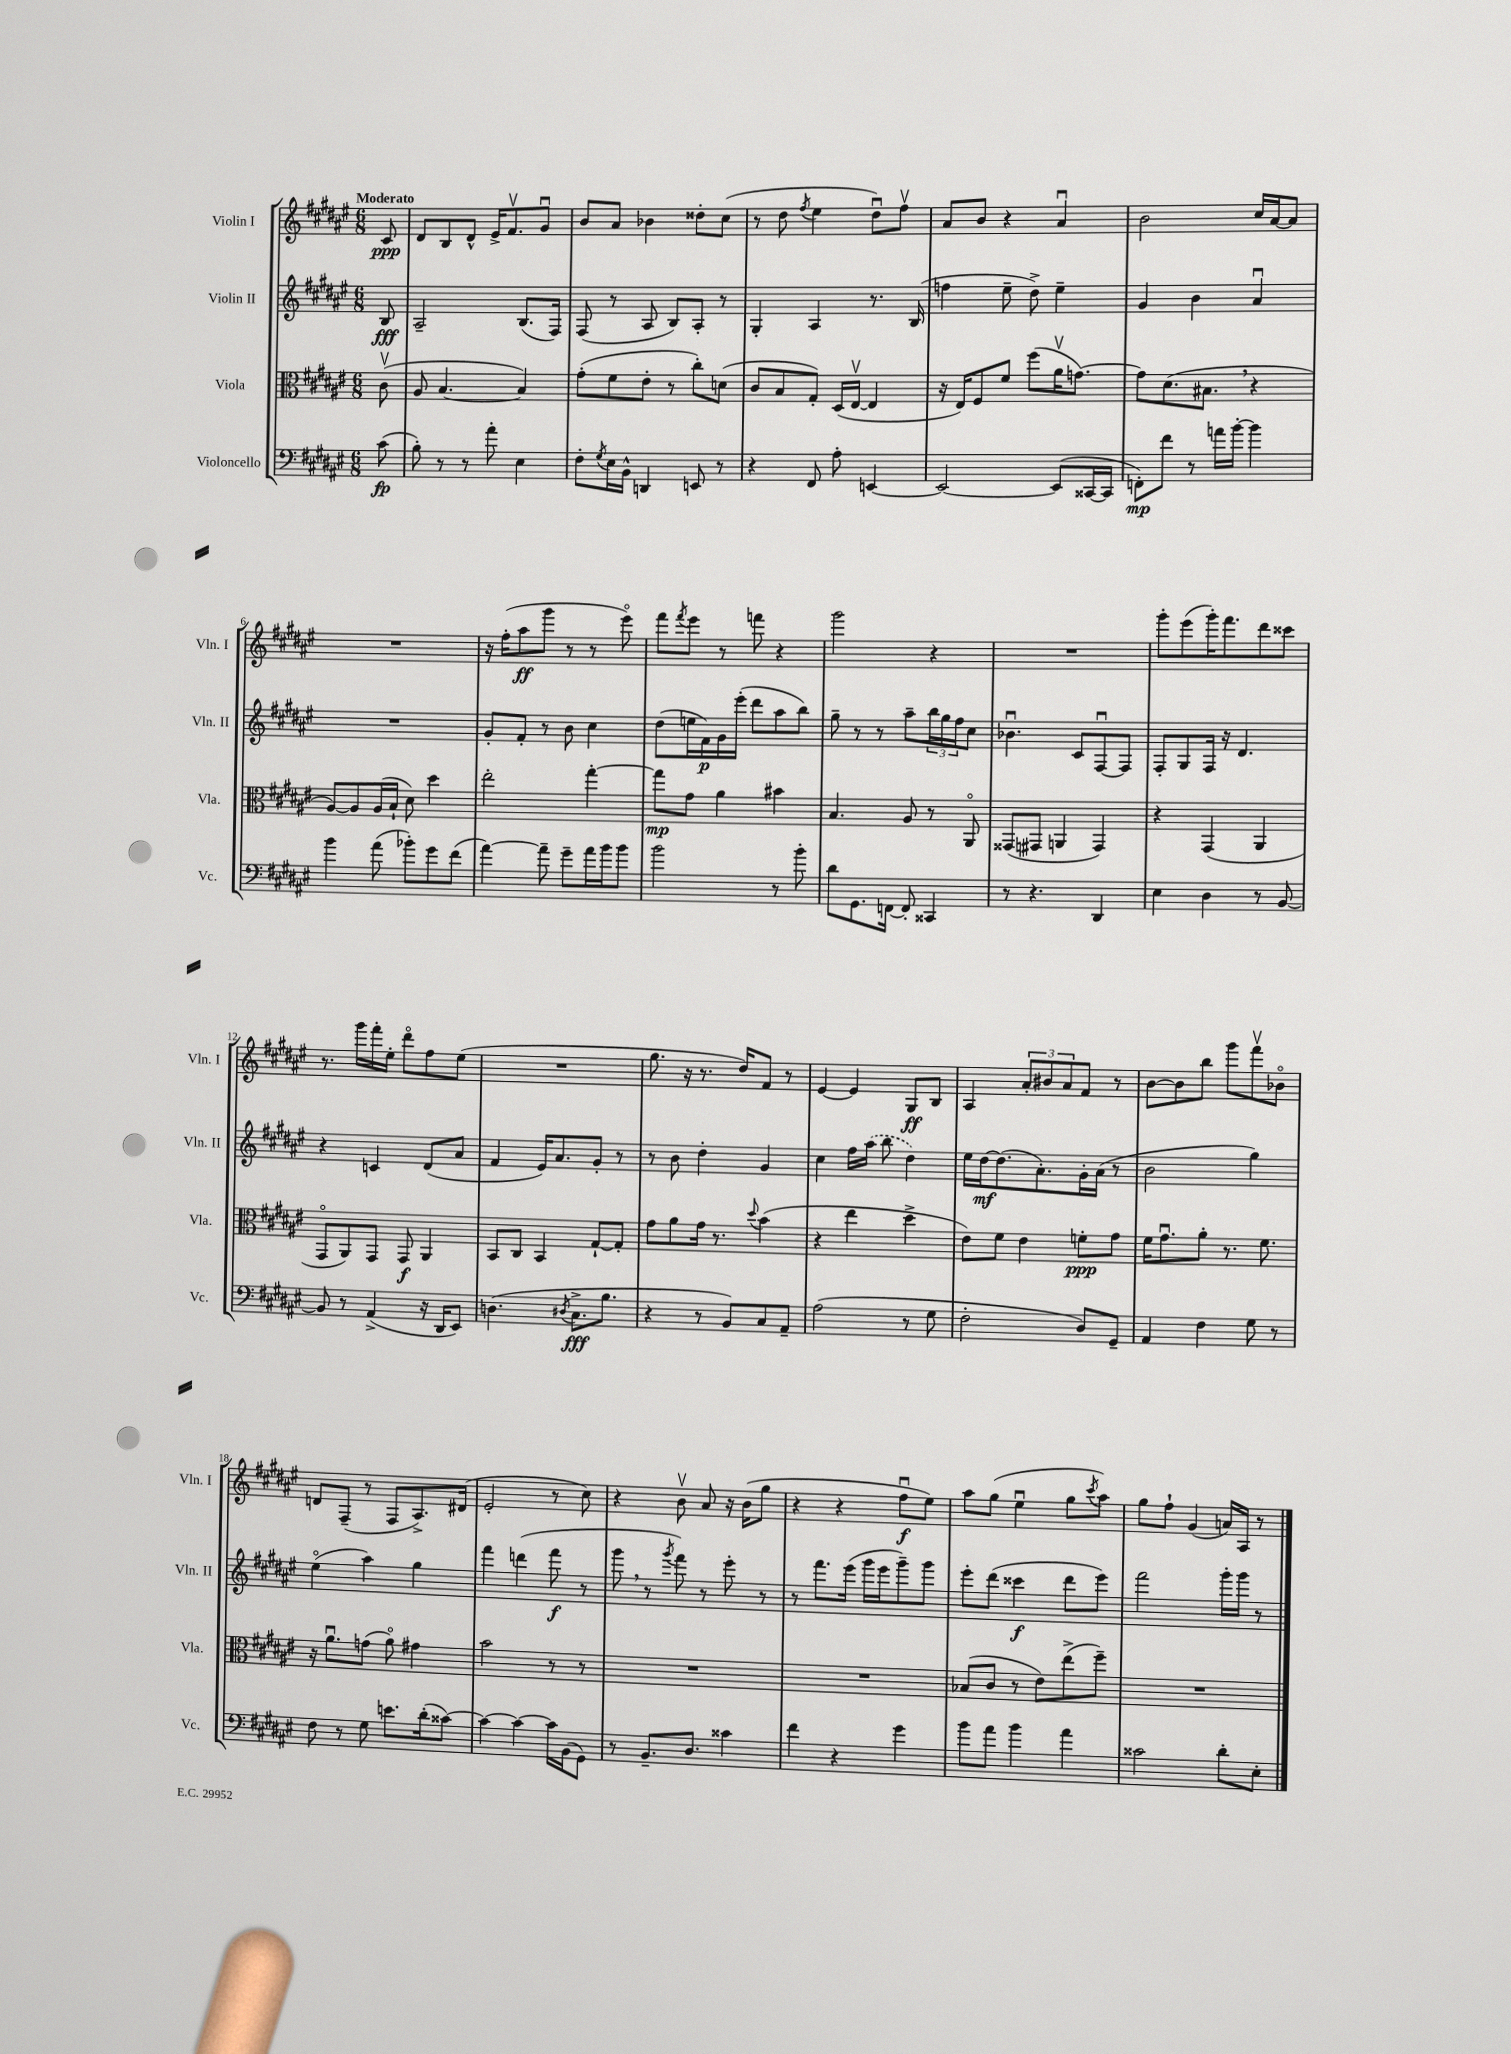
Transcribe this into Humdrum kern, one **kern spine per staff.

**kern	**dynam	**kern	**dynam	**kern	**dynam	**kern	**dynam
*part4	*part4	*part3	*part3	*part2	*part2	*part1	*part1
*staff4	*staff4	*staff3	*staff3	*staff2	*staff2	*staff1	*staff1
*I"Violoncello	*	*I"Viola	*	*I"Violin II	*	*I"Violin I	*
*I'Vc.	*	*I'Vla.	*	*I'Vln. II	*	*I'Vln. I	*
*clefF4	*	*clefC3	*	*clefG2	*	*clefG2	*
*k[f#c#g#d#a#e#]	*	*k[f#c#g#d#a#e#]	*	*k[f#c#g#d#a#e#]	*	*k[f#c#g#d#a#e#]	*
*M6/8	*	*M6/8	*	*M6/8	*	*M6/8	*
=	=	=	=	=	=	=	=
!	!	!	!	!	!	!LO:TX:a:B:t=Moderato	!
(8c#\	fp	(8c#v\	.	8B/	fff	8c#/	ppp
=1	=1	=1	=1	=1	=1	=1	=1
8B'\)	.	8A#/	.	2A#~/	.	8d#/L	.
8r	.	[4.B/	.	.	.	8B/	.
8r	.	.	.	.	.	8d#^^/J	.
8a#'\	.	.	.	.	.	16e#^/KL	.
.	.	.	.	.	.	8.f#v/	.
4E#\	.	4B/])	.	(8.B/L	.	.	.
.	.	.	.	.	.	8g#u/J	.
.	.	.	.	16F#/Jk)	.	.	.
=2	=2	=2	=2	=2	=2	=2	=2
8F#'\L	.	(8g#'\L	.	(8F#/	.	8b/L	.
8qG#/	.	.	.	.	.	.	.
16E#\L	.	8f#\	.	8r	.	8a#/J	.
16BB^^\JJ	.	.	.	.	.	.	.
4DDn/	.	8e#'\J	.	8A#/	.	4b-X\	.
.	.	8r	.	8B/L)	.	.	.
8EEn/	.	8cc#'\L)	.	8A#'/J	.	8dd##X'\L	.
8r	.	(8dn\J	.	8r	.	(8cc#\J	.
=3	=3	=3	=3	=3	=3	=3	=3
4r	.	8c#/L	.	4G#'/	.	8r	.
.	.	8B/	.	.	.	8dd#\	.
.	.	.	.	.	.	8qff#/	.
8FF#/	.	8G#'/J)	.	4A#/	.	4ee#\	.
8A#'\	.	(16D#/LL	.	.	.	.	.
.	.	[16E#v/JJ	.	.	.	.	.
[4EEn/	.	4E#/]	.	8.r	.	8dd#u\L)	.
.	.	.	.	.	.	8ff#v\J	.
.	.	.	.	(16B/	.	.	.
=4	=4	=4	=4	=4	=4	=4	=4
2EE/_	.	16r	.	4ffn\	.	8a#/L	.
.	.	16E#/KL)	.	.	.	.	.
.	.	8F#/	.	.	.	8b/J	.
.	.	8f#/J	.	8ee#~\	.	4r	.
.	.	(8ff#\L	.	8dd#^\)	.	.	.
(8EE/L]	.	16a#v\K	.	4ee#~\	.	4a#u/	.
.	.	[8.gn\J)	.	.	.	.	.
[16CC##X/L	.	.	.	.	.	.	.
16CC##/JJ]	.	.	.	.	.	.	.
=5	=5	=5	=5	=5	=5	=5	=5
8FFn'\L)	mp	8g\L]	.	4g#/	.	2b\	.
8f#\J	.	(8.d#\	.	.	.	.	.
8r	.	.	.	4b\	.	.	.
.	.	8.B#X,\J	.	.	.	.	.
16an\LL	.	.	.	.	.	.	.
[16b'\JJ	.	.	.	.	.	.	.
4b\]	.	4r	.	4a#u/	.	16cc#/LL	.
.	.	.	.	.	.	[16a#/J	.
.	.	.	.	.	.	8a#/J]	.
!!LO:LB:g=z
=6	=6	=6	=6	=6	=6	=6	=6
4b\	.	[8A#/L)	.	2.r	.	2.r	.
.	.	8A#/]	.	.	.	.	.
(8a#\	.	(16A#/L	.	.	.	.	.
.	.	16B`/JJ	.	.	.	.	.
8b-X'\L)	.	8d#\)	.	.	.	.	.
8g#\	.	4dd#\	.	.	.	.	.
(8f#\J	.	.	.	.	.	.	.
=7	=7	=7	=7	=7	=7	=7	=7
[4a#\)	.	2ee#'\	.	8g#'/L	.	16r	.
.	.	.	.	.	.	(16ff#'\KL	.
.	.	.	.	8f#'/J	.	8aa#\	ff
8a#~\]	.	.	.	8r	.	8ggg#\J	.
8g#~\L	.	.	.	8b\	.	8r	.
16a#\L	.	[4gg#'\	.	4cc#\	.	8r	.
16b\J	.	.	.	.	.	.	.
8b\J	.	.	.	.	.	8eee#\)	.
=8	=8	=8	=8	=8	=8	=8	=8
2b\	.	8gg#\L]	mp	(8dd#\L	.	8fff#\L	.
.	.	.	.	.	.	8qfff#/	.
.	.	8g#\J	.	16een\L	.	8eee#\J	.
.	.	.	.	16f#\)	p	.	.
.	.	4a#\	.	16g#\	.	8r	.
.	.	.	.	(16eee#'\JJ	.	.	.
.	.	.	.	8ddd#\L	.	8fffn\	.
8r	.	4b#X\	.	8aa#\	.	4r	.
8b'\	.	.	.	8bb\J)	.	.	.
=9	=9	=9	=9	=9	=9	=9	=9
8d#\L	.	4.B/	.	8gg#~\	.	2ggg#\	.
8.GG#\	.	.	.	8r	.	.	.
.	.	.	.	8r	.	.	.
[16FFn\Jk	.	.	.	.	.	.	.
8FF'/]	.	8A#/	.	8aa#~\L	.	.	.
4CC##X/	.	8r	.	24bb\L	.	4r	.
.	.	.	.	24gg#\	.	.	.
.	.	.	.	24ff#\J	.	.	.
.	.	8AA#/	.	8cc#\J	.	.	.
=10	=10	=10	=10	=10	=10	=10	=10
8r	.	(8GG##X/L	.	4.b-Xu\	.	2.r	.
4.r	.	8GG#X/J	.	.	.	.	.
.	.	4AAn/	.	.	.	.	.
.	.	.	.	8c#/L	.	.	.
4DD#/	.	4GG#/)	.	[8F#u/	.	.	.
.	.	.	.	8F#/J]	.	.	.
=11	=11	=11	=11	=11	=11	=11	=11
4E#\	.	4r	.	8F#'/L	.	8ggg#'\L	.
.	.	.	.	8G#/	.	(8eee#\	.
4D#\	.	(4GG#/	.	16F#/Jk	.	16ggg#'\K)	.
.	.	.	.	16r	.	8.fff#\	.
.	.	.	.	4.d#/	.	.	.
8r	.	4AA#/	.	.	.	8ddd#\	.
[8BB/	.	.	.	.	.	8ccc##X\J	.
!!LO:LB:g=z
=12	=12	=12	=12	=12	=12	=12	=12
8BB/]	.	8GG#/L	.	4r	.	8.r	.
8r	.	8AA#/)	.	.	.	.	.
.	.	.	.	.	.	16ggg#\LL	.
(4AA#^/	.	8GG#/J	.	4cn/	.	16fff#'\	.
.	.	.	.	.	.	16ee#'\JJ	.
.	.	8GG#/	f	.	.	8ddd#\L	.
16r	.	4AA#/	.	(8d#/L	.	8ff#\	.
16DD#/KL	.	.	.	.	.	.	.
8EE#/J)	.	.	.	8a#/J	.	(8ee#\J	.
=13	=13	=13	=13	=13	=13	=13	=13
(4.Dn\	.	8BB/L	.	4f#/	.	2.r	.
.	.	8C#/J	.	.	.	.	.
.	.	4BB/	.	16e#/KL)	.	.	.
.	.	.	.	8.a#/	.	.	.
8qD#X/	.	.	.	.	.	.	.
8.C#^\L	fff	.	.	.	.	.	.
.	.	[8G#`/L	.	8g#'/J	.	.	.
8.B\J	.	.	.	.	.	.	.
.	.	8G#'/J]	.	8r	.	.	.
=14	=14	=14	=14	=14	=14	=14	=14
4r	.	8g#\L	.	8r	.	8.gg#\	.
.	.	8a#\	.	8b\	.	.	.
.	.	.	.	.	.	16r	.
8r	.	16g#\Jk	.	4dd#'\	.	8.r	.
.	.	8.r	.	.	.	.	.
8BB/L)	.	.	.	.	.	.	.
.	.	.	.	.	.	16dd#/KL)	.
.	.	8qqdd#/	.	.	.	.	.
8C#/	.	(4b\	.	4g#/	.	8f#/J	.
8AA#~/J	.	.	.	.	.	8r	.
=15	=15	=15	=15	=15	=15	=15	=15
(2A#\	.	4r	.	4cc#\	.	[4e#/	.
.	.	4ee#\	.	16ff#\LL	.	4e#/]	.
.	.	.	.	(16aa#\JJ	.	.	.
.	.	.	.	8bb\	.	.	.
8r	.	4dd#^\	.	4dd#\)	.	8G#/L	ff
8G#\	.	.	.	.	.	8B/J	.
=16	=16	=16	=16	=16	=16	=16	=16
2F#'\	.	8e#\L)	.	16ee#\LL	.	4A#/	.
.	.	.	.	[16dd#\J	mf	.	.
.	.	8f#\J	.	(8.dd#\]	.	.	.
.	.	4e#\	.	.	.	12a#'/L	.
.	.	.	.	8.a#'\)	.	.	.
.	.	.	.	.	.	12b#X/	.
.	.	.	.	.	.	12a#/	.
8D#/L)	.	8fn'\L	ppp	16g#'\L	.	8f#/J	.
.	.	.	.	(16a#\JJ	.	.	.
8GG#~/J	.	8g#\J	.	8r	.	8r	.
=17	=17	=17	=17	=17	=17	=17	=17
4AA#/	.	16f#\KL	.	2b\	.	[8b\L	.
.	.	8.g#u\	.	.	.	.	.
.	.	.	.	.	.	8b\]	.
4F#\	.	8a#'\J	.	.	.	8bb\J	.
.	.	8.r	.	.	.	8ggg#\L	.
8G#\	.	.	.	4gg#\)	.	8fff#v\	.
.	.	8.f#\	.	.	.	.	.
8r	.	.	.	.	.	8b-X\J	.
!!LO:LB:g=z
=18	=18	=18	=18	=18	=18	=18	=18
8F#\	.	16r	.	(4ee#\	.	8dn/L	.
.	.	8.a#u\L	.	.	.	.	.
8r	.	.	.	.	.	(8F#~/J	.
8G#\	.	(8gn\J	.	4aa#\)	.	8r	.
8.en\L	.	8a#\)	.	.	.	8F#/L	.
.	.	4g#X\	.	4gg#\	.	8.A#^/)	.
(16d#'\k	.	.	.	.	.	.	.
[8c##X\J)	.	.	.	.	.	.	.
.	.	.	.	.	.	(16d#X/Jk	.
=19	=19	=19	=19	=19	=19	=19	=19
4c##\_	.	2b\	.	4fff#\	.	2e#'/	.
4c##\_	.	.	.	(4dddn\	.	.	.
16c##\LL]	.	8r	.	8fff#\	f	8r	.
(16BB\J	.	.	.	.	.	.	.
8GG#\J)	.	8r	.	8r	.	8cc#\)	.
=20	=20	=20	=20	=20	=20	=20	=20
8r	.	2.r	.	8ggg#,\	.	4r	.
8.BB~/L	.	.	.	8r	.	.	.
.	.	.	.	8qggg#/	.	.	.
.	.	.	.	8fff#\)	.	8bv\	.
8.D#/J	.	.	.	.	.	.	.
.	.	.	.	8r	.	8a#/	.
4c##X\	.	.	.	8eee#'\	.	16r	.
.	.	.	.	.	.	(16b\KL	.
.	.	.	.	8r	.	8gg#\J	.
=21	=21	=21	=21	=21	=21	=21	=21
4f#\	.	2.r	.	8r	.	4r	.
.	.	.	.	8.fff#\L	.	.	.
4r	.	.	.	.	.	4r	.
.	.	.	.	(16eee#\Jk	.	.	.
.	.	.	.	16ggg#\LL	.	.	.
.	.	.	.	16eee#\J	.	.	.
4g#\	.	.	.	8ggg#~\)	.	8ff#u\L	f
.	.	.	.	8ggg#\J	.	8ee#\J)	.
=22	=22	=22	=22	=22	=22	=22	=22
8b\L	.	(8B-X/L	.	8eee#'\L	.	8aa#\L	.
8a#\J	.	8c#/J	.	(8ddd#\J	.	(8gg#\J	.
4b\	.	8r	.	4ccc##X\	f	4ee#u\	.
.	.	8e#\L)	.	.	.	.	.
4a#\	.	(8ee#^\	.	8ddd#\L	.	8gg#\L	.
.	.	.	.	.	.	8qccc#/	.
.	.	8ff#~\J)	.	8eee#\J)	.	8aa#\J)	.
=23	=23	=23	=23	=23	=23	=23	=23
2c##X\	.	2.r	.	2fff#\	.	8gg#\L	.
.	.	.	.	.	.	8ff#`\J	.
.	.	.	.	.	.	(4g#/	.
8d#'\L	.	.	.	16ggg#'\LL	.	16an/LL)	.
.	.	.	.	16ggg#\JJ	.	16A#/JJ	.
8E#'\J	.	.	.	8r	.	8r	.
==	==	==	==	==	==	==	==
*-	*-	*-	*-	*-	*-	*-	*-
